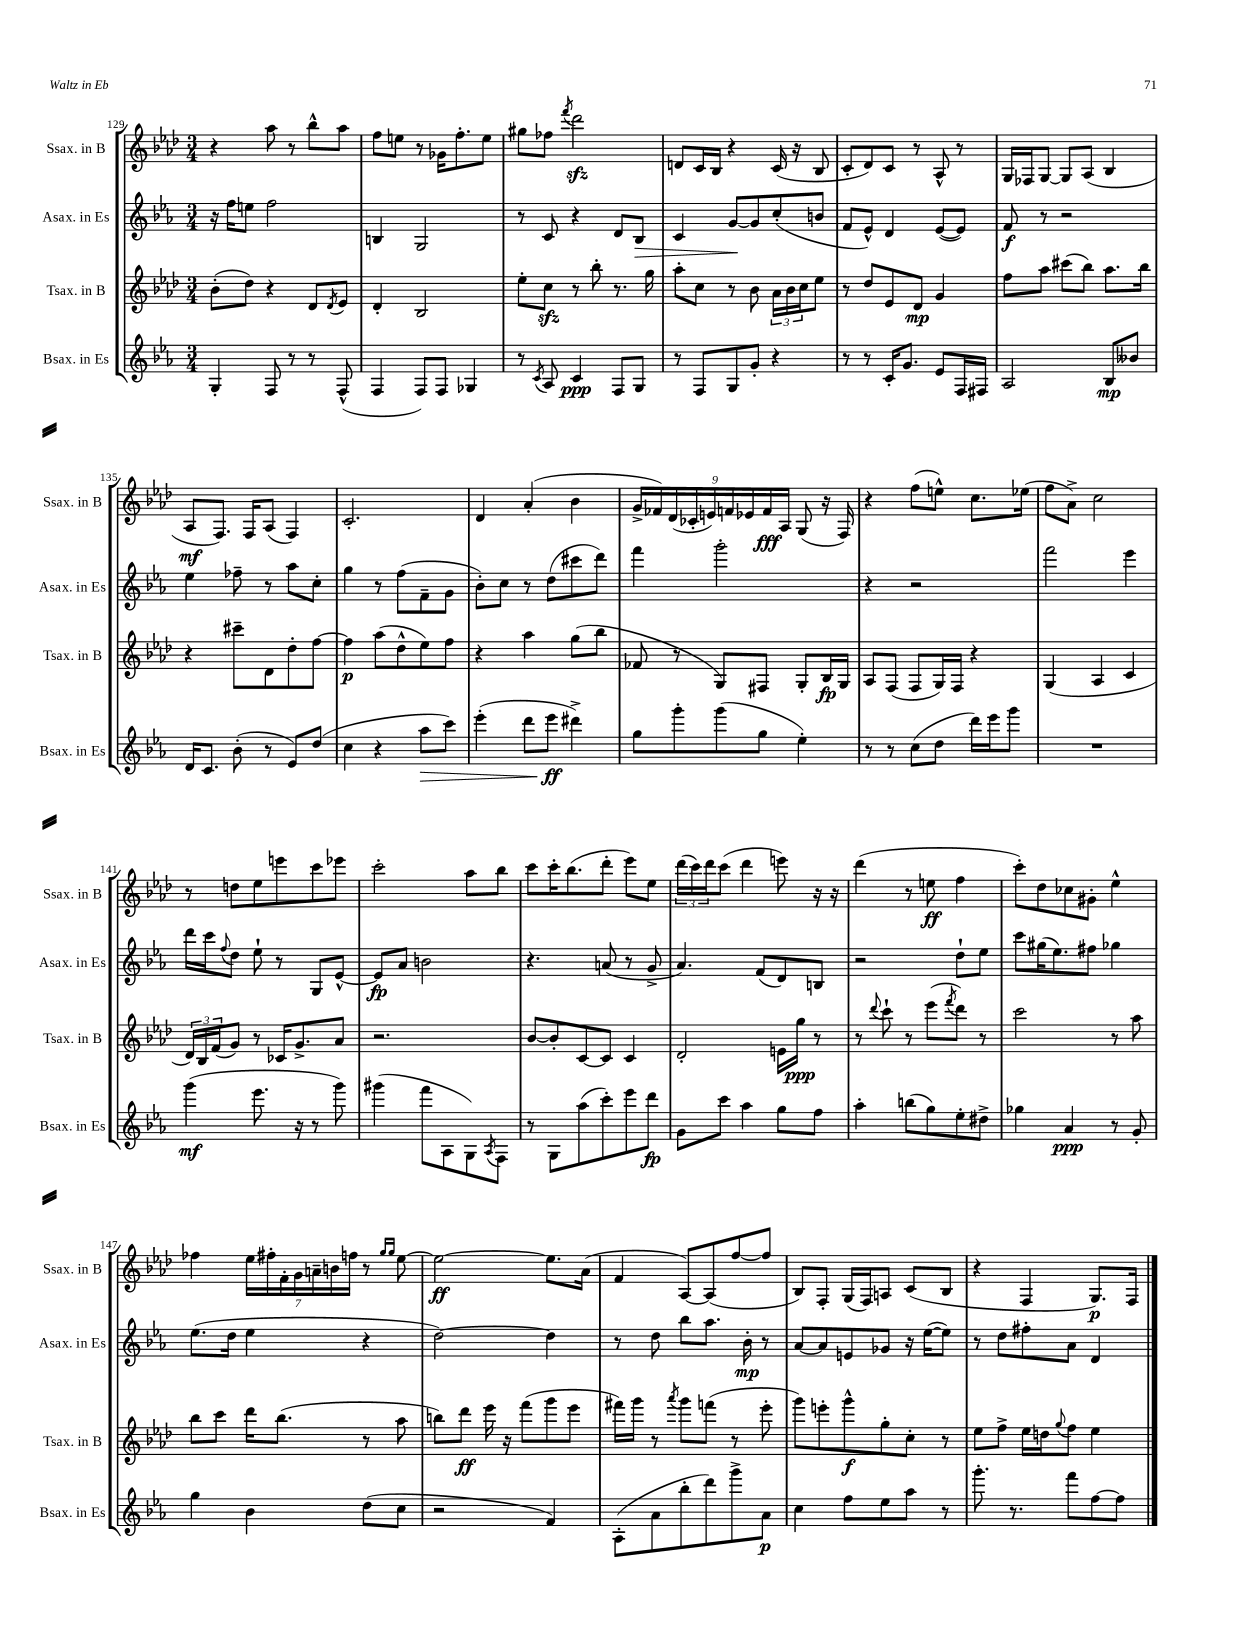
<<
\new StaffGroup <<
\new Staff = "s0" \with { instrumentName = "Ssax. in B" shortInstrumentName = "Ssax. in B" } {
    \clef treble \key aes \major \numericTimeSignature \time 3/4
    r4 aes''8 r8 bes''8-^ aes''8 |
    f''8 e''8 r8 ges'16 f''8.-. e''8 |
    gis''8 fes''8 \acciaccatura { f'''8 } des'''2\sfz |
    d'8 c'16 bes16 r4 c'16( r16 bes8 |
    c'8-. des'8) c'8 r8 aes8-^ r8 |
    g16 fes16 g8~ g8 aes8( bes4 |
    aes8\mf f8.) f16 aes8( f4) |
    c'2.-. |
    des'4 aes'4-.( bes'4 |
    \tuplet 9/8 { g'16-> fes'16) des'16( ces'16-. e'16) f'16 ees'16 f'16\fff aes16 } g8( r16 f16) |
    r4 f''8( e''8-^) c''8. ees''16( |
    f''8 aes'8->) c''2 |
    r8 d''8 ees''8 e'''8 c'''8 ees'''8 |
    c'''2-. aes''8 bes''8 |
    c'''8 c'''16-. bes''8.( des'''8-. ees'''8) ees''8 |
    \tuplet 3/2 { des'''16( c'''16) des'''16 } c'''8( des'''4 e'''8) r16 r16 |
    des'''4( r8 e''8\ff f''4 |
    c'''8-.) des''8 ces''8 gis'8-. ees''4-^ |
    fes''4 \tuplet 7/4 { ees''16 fis''16-. f'16-. g'16 a'16-- b'16 f''16 } r8 \grace { g''16 g''16 } ees''8~ |
    ees''2~\ff ees''8. aes'16( |
    f'4 aes8~) aes8( f''8~ f''8 |
    bes8) f8-. g16( f16) a8 c'8( bes8 |
    r4 f4 g8.\p) f16 \bar "|." |
}
\new Staff = "s1" \with { instrumentName = "Asax. in Es" shortInstrumentName = "Asax. in Es" } {
    \clef treble \key ees \major \numericTimeSignature \time 3/4
    r16 f''16 e''8 f''2 |
    b4 g2 |
    r8 c'8 r4 d'8 bes8\> |
    c'4 g'8~\! g'8 c''8-.( b'8 |
    f'8 ees'8-^) d'4 ees'8~( ees'8) |
    f'8\f r8 r2 |
    ees''4 fes''8-- r8 aes''8 c''8-. |
    g''4 r8 f''8( f'8-- g'8 |
    bes'8-.) c''8 r8 d''8( cis'''8 d'''8) |
    f'''4 g'''2-. |
    r4 r2 |
    f'''2 ees'''4 |
    d'''16 c'''16 \appoggiatura { f''8 } d''8 ees''8-! r8 g8 ees'8~-^ |
    ees'8\fp aes'8 b'2 |
    r4. a'8( r8 g'8-> |
    aes'4.) f'8( d'8) b8 |
    r2 d''8-! ees''8 |
    c'''8 gis''16( ees''8.) fis''8 ges''4 |
    ees''8.( d''16 ees''4 r4 |
    d''2~) d''4 |
    r8 d''8 bes''8 aes''8. bes'16-.\mp r8 |
    aes'8~ aes'8 e'8 ges'8 r16 ees''16~( ees''8) |
    r8 d''8 fis''8-. aes'8 d'4 \bar "|." |
}
\new Staff = "s2" \with { instrumentName = "Tsax. in B" shortInstrumentName = "Tsax. in B" } {
    \clef treble \key aes \major \numericTimeSignature \time 3/4
    bes'8-.( des''8) r4 des'8 \acciaccatura { des'8 } ees'8 |
    des'4-. bes2 |
    ees''8-. c''8\sfz r8 bes''8-. r8. g''16 |
    aes''8-. c''8 r8 bes'8 \tuplet 3/2 { aes'16 bes'16 c''16 } ees''8 |
    r8 des''8 ees'8 des'8\mp g'4 |
    f''8 aes''8 cis'''8( bes''8) aes''8. bes''16 |
    r4 cis'''8-- des'8 des''8-. f''8~ |
    f''4\p aes''8( des''8-^ ees''8) f''8 |
    r4 aes''4 g''8( bes''8 |
    fes'8 r8 g8) fis8 g8-. bes16\fp g16 |
    aes8 f8( f8 g16) f16 r4 |
    g4( aes4 c'4 |
    \tuplet 3/2 { des'16) bes16 f'16( } g'8) r8 ces'16 g'8.-> aes'8 |
    r2. |
    bes'8~ bes'8-. c'8~ c'8 c'4 |
    des'2-. e'16 g''16\ppp r8 |
    r8 \appoggiatura { des'''8 } c'''8-! r8 ees'''8( \acciaccatura { f'''8 } des'''8) r8 |
    c'''2 r8 aes''8 |
    bes''8 c'''8 des'''16 bes''8.( r8 aes''8 |
    b''8) des'''8\ff ees'''16 r16 f'''8( g'''8 ees'''8 |
    fis'''16) g'''16 r8 \acciaccatura { aes'''8 } g'''8 f'''8( r8 ees'''8-. |
    g'''8) e'''8-. g'''8-^\f g''8-. c''8-. r8 |
    ees''8 f''8-> ees''16 d''16 \appoggiatura { g''8 } f''8 ees''4 \bar "|." |
}
\new Staff = "s3" \with { instrumentName = "Bsax. in Es" shortInstrumentName = "Bsax. in Es" } {
    \clef treble \key ees \major \numericTimeSignature \time 3/4
    g4-. f8 r8 r8 f8-^( |
    f4 f8) f8 ges4 |
    r8 \acciaccatura { c'8 } aes8 c'4\ppp f8 g8 |
    r8 f8 g8 g'8-. r4 |
    r8 r8 c'16-. g'8. ees'8 f16 fis16 |
    aes2 bes8\mp beses'8 |
    d'16 c'8. bes'8-.( r8 ees'8) d''8( |
    c''4 r4 aes''8\> c'''8) |
    ees'''4-.( d'''8 ees'''8\ff\! dis'''4->) |
    g''8 g'''8-. g'''8( g''8 ees''4-.) |
    r8 r8 c''8( d''8 d'''16) ees'''16 g'''8 |
    R2. |
    g'''4\mf( ees'''8. r16 r8 g'''8) |
    gis'''4( f'''8 aes8 g8) \acciaccatura { aes8 } f8 |
    r8 g8 aes''8( c'''8-.) ees'''8 d'''8\fp |
    g'8 c'''8 aes''4 g''8 f''8 |
    aes''4-. b''8( g''8) ees''8-. dis''8-> |
    ges''4 aes'4\ppp r8 g'8-. |
    g''4 bes'4 d''8( c''8 |
    r2 f'4) |
    aes8-.( aes'8 bes''8-. d'''8) g'''8-> aes'8\p |
    c''4 f''8 ees''8 aes''8 r8 |
    g'''8.-. r8. f'''8 f''8~ f''8 \bar "|." |
}
>>
>>
\layout { \context { \Score currentBarNumber = #129 } }
